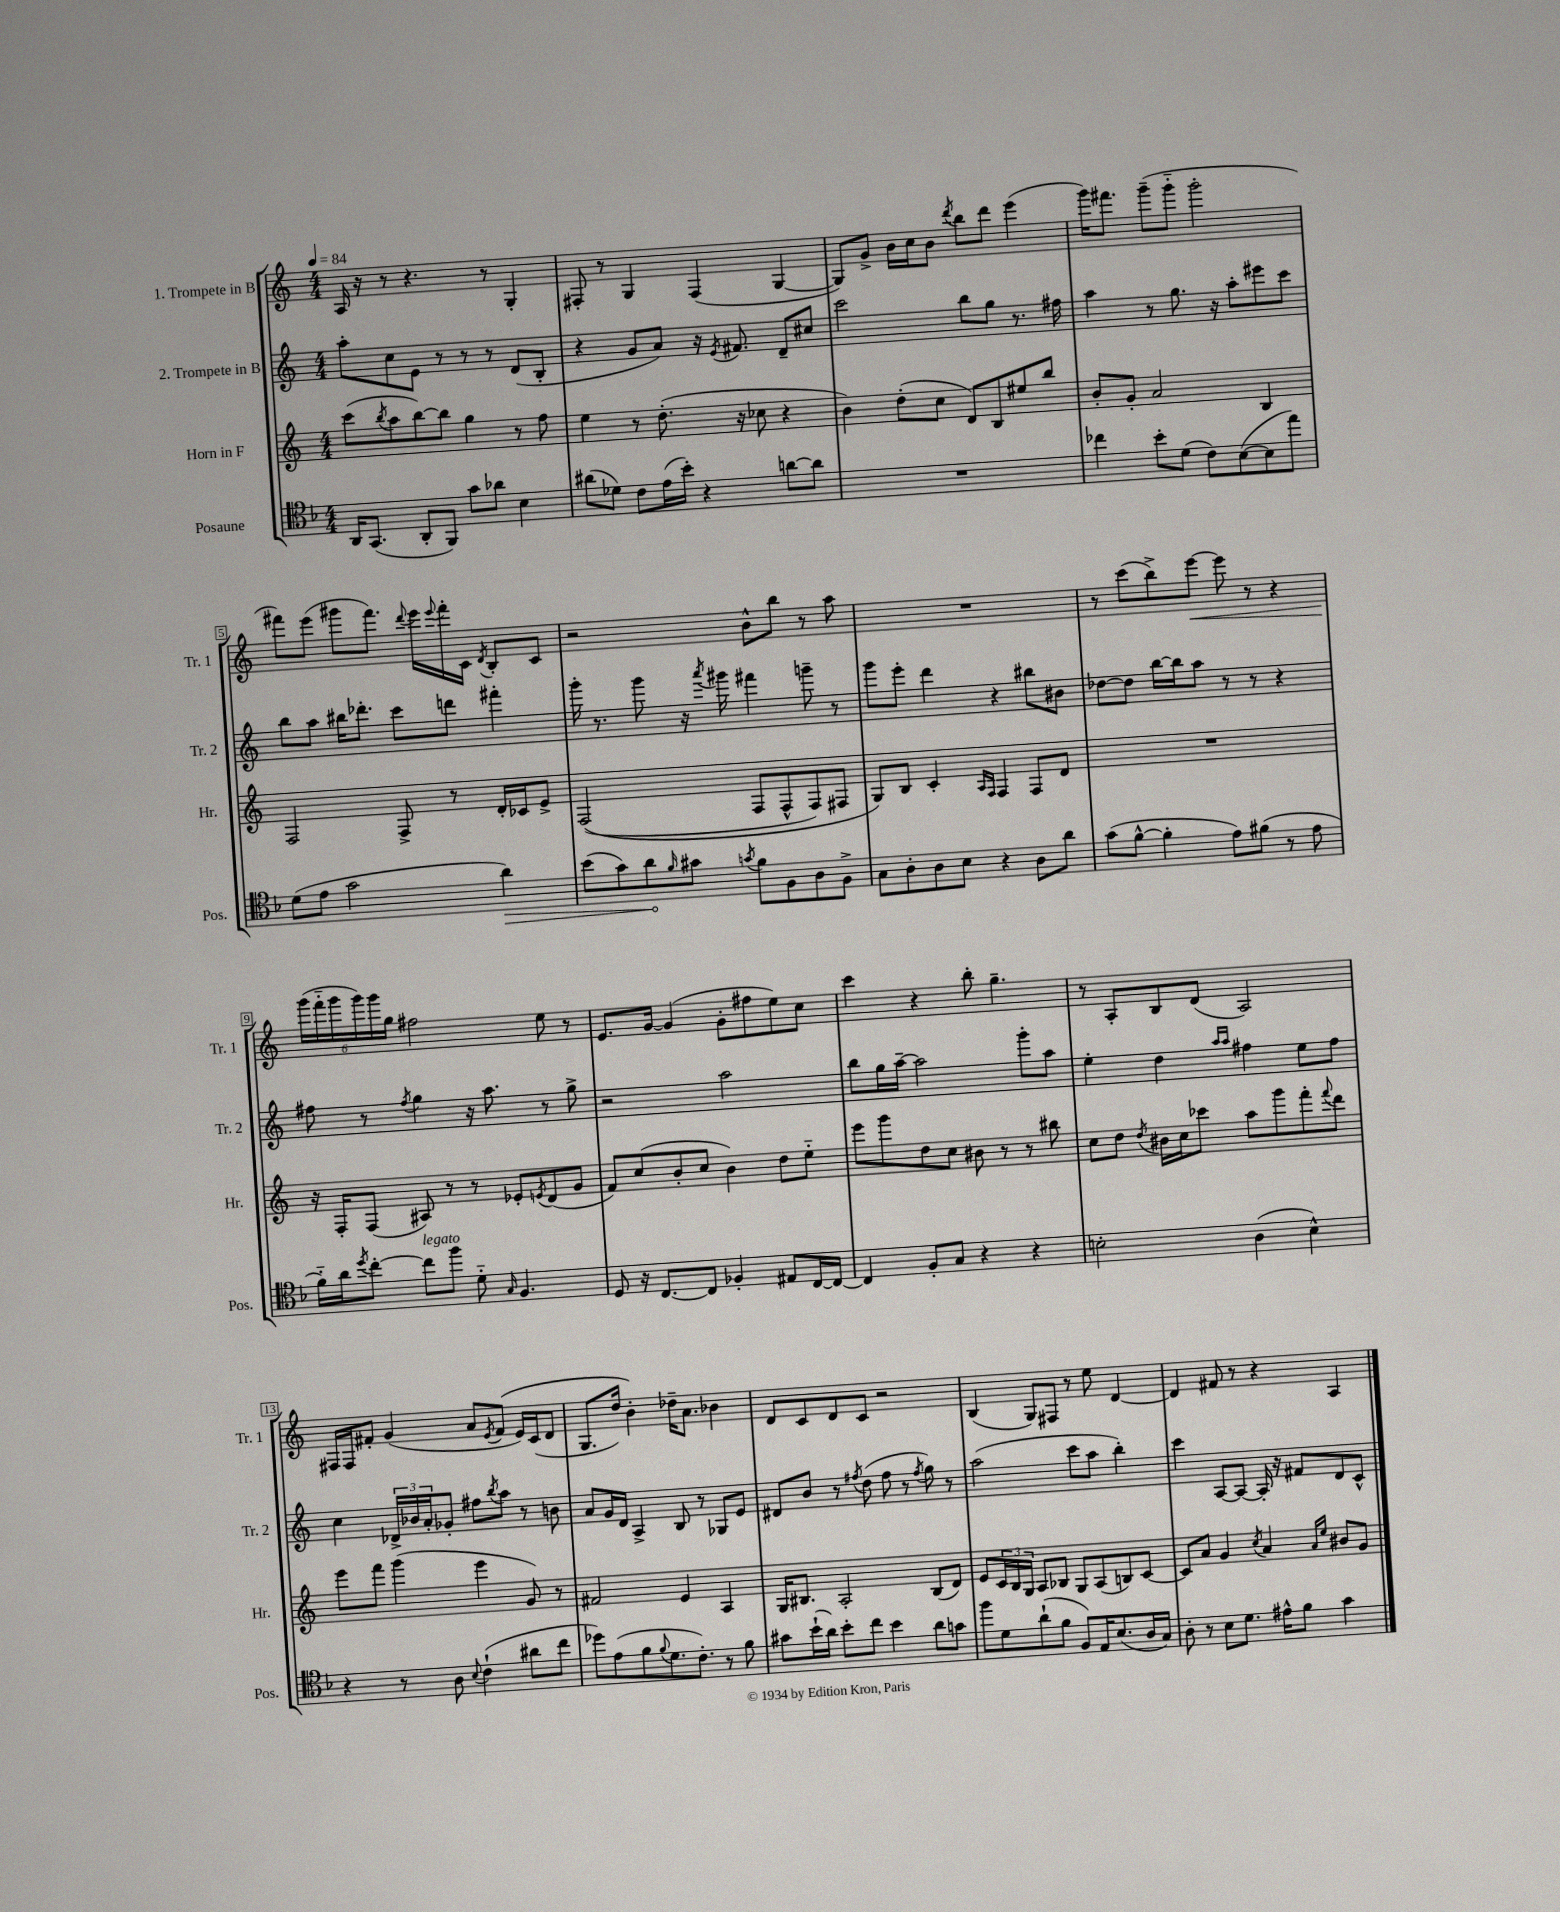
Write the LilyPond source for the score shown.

<<
\new StaffGroup <<
\new Staff = "s0" \with { instrumentName = "1. Trompete in B" shortInstrumentName = "Tr. 1" } {
    \clef treble \key c \major \numericTimeSignature \time 4/4 \tempo 4 = 84
    a16 r16 r8 r4. r8 g4-. |
    fis8-. r8 g4 fis4( g4~ |
    g8) g'8-> b'16 c''16 b'8 \acciaccatura { d'''8 } b''8 d'''8 e'''4( |
    g'''16) fis'''8. g'''8--( g'''8-_ g'''2-. |
    fis'''8) e'''8( gis'''8 fis'''8.) \appoggiatura { d'''8 } e'''16 \appoggiatura { e'''8 } fis'''16-. c'16 \acciaccatura { d'8 } b8-. c'8 |
    r2 b'8-^ b''8 r8 a''8 |
    R1 |
    r8 c'''8( b''8->) e'''8~\< e'''8 r8 r4 |
    \tuplet 6/4 { g'''16\!( f'''16-_ g'''16 g'''16) g'''16 g''16 } fis''2 e''8 r8 |
    e'8. g'16~ g'4( g'8-. fis''8 e''8) c''8 |
    c'''4 r4 b''8-. g''4.-- |
    r8 a8-. b8 d'8( a2) |
    fis16 fis16 fis'8-. g'4( a'8 \acciaccatura { e'8 } fis'8\( e'16) c'16( d'8 |
    g8. d''16) b'4-.\) des''16-- a'8. bes'4 |
    d'8 c'8 d'8 c'8 r2 |
    b4( g8) fis8 r8 e''8 d'4~ |
    d'4 fis'8 r8 r4 a4 \bar "|." |
}
\new Staff = "s1" \with { instrumentName = "2. Trompete in B" shortInstrumentName = "Tr. 2" } {
    \clef treble \key c \major \numericTimeSignature \time 4/4
    a''8-. c''8 e'8 r8 r8 r8 d'8( b8-. |
    r4 g'8 a'8) r16 \acciaccatura { e'8 } fis'8. d'8-- cis''8 |
    c'''2 b''8 g''8 r8. fis''16 |
    a''4 r8 g''8. r16 a''8-. eis'''8 c'''8 |
    b''8 a''8 bis''16 des'''8.-. c'''8 d'''8 fis'''4-. |
    g'''16-. r8. g'''8 r16 \acciaccatura { a'''8 } gis'''16 fis'''4 g'''8-- r8 |
    g'''8 e'''8-. d'''4 r4 bis''8 bis'8 |
    des''8~ des''8 b''16~ b''16 a''8 r8 r8 r4 |
    fis''8 r8 \acciaccatura { fis''8 } g''4 r16 a''8. r8 g''8-> |
    r2 a''2 |
    b''8 g''16 a''16~-- a''2 g'''8-. a''8 |
    e''4-. d''4 \grace { a''16 a''16 } fis''4 e''8 fis''8 |
    c''4 \tuplet 3/2 { des'16-> bes'16 a'16-. } ges'8-. fis''8 \acciaccatura { b''8 } a''8 r8 b'8 |
    a'8 g'16 d'16 a4-> b8 r8 ges8 e'8 |
    dis'8 b'8 r8 \acciaccatura { fis''8 } d''8( fis''8 r8 \acciaccatura { fis''8 } g''8) r8 |
    a''2( c'''8 a''8 b''4-.) |
    c'''4 a8~ a8~ a16-. r16 fis'8 d'8 c'8-^ \bar "|." |
}
\new Staff = "s2" \with { instrumentName = "Horn in F" shortInstrumentName = "Hr." } {
    \clef treble \key c \major \numericTimeSignature \time 4/4
    c'''8( \acciaccatura { b''8 } a''8 b''8~) b''8 g''4 r8 f''8 |
    e''4 r8 d''8.-.( r16 ces''8 r4 |
    b'4) d''8-.( c''8 d'8) b8 eis''8 b''8 |
    b'8-. g'8-. a'2 b4 |
    f2 f8-> r8 d'16-. ces'16 e'8-> |
    f2(\( f8 f8-^ f8) fis8 |
    g8\) b8 c'4-. \grace { a16 f16 } f4 f8 d'8 |
    R1 |
    r16 f16-. f8( ais8) r8 r8 ees'8-. \acciaccatura { e'8 } d'8( g'8 |
    f'8) c''8( b'8-. c''8 b'4) d''8 e''8-_ |
    e'''8 g'''8 d''8 c''8 bis'8 r8 r8 bis''8 |
    c''8 d''8 \acciaccatura { d''8 } bis'16 c''16 ces'''8 a''8 g'''8 f'''8-. \appoggiatura { f'''8 } d'''8 |
    e'''8 f'''8 g'''4( e'''4 g'8) r8 |
    fis'2 e'4 a4 |
    g16 bis8. a2-. bis8( d'8) |
    e'8 \tuplet 3/2 { c'16 b16 g16 } a8 bes8 g8 a8( b8) c'8~ |
    c'8 a'8 g'4 \acciaccatura { c''8 } a'4 \grace { a'16 e''16 } bis'8 g'8 \bar "|." |
}
\new Staff = "s3" \with { instrumentName = "Posaune" shortInstrumentName = "Pos." } {
    \clef tenor \key f \major \numericTimeSignature \time 4/4
    a,16 g,8.( a,8-. f,8) g'8 aes'8 bes4 |
    ais'8( des'8) c'8 e'16( bes'16-.) r4 a'8~ a'8 |
    R1 |
    ces''4 bes'8-. d'8( c'8) bes8~( bes8 e''8) |
    d'8( e'8 g'2 \once \override Hairpin.circled-tip = ##t a'4\>) |
    bes'8( g'8) a'8\! \grace { f'16 } gis'8 \acciaccatura { g'8 } f'8 f8 a8 f8-> |
    g8 a8-. a8 bes8 r4 a8 a'8 |
    g'8( f'8~-^ f'4-. e'8) fis'8( r8 e'8 |
    f'16-_) a'16 \acciaccatura { d''8 } c''8~-. c''8^\markup { \italic "legato" } f''8 d'8-_ \grace { g16 } f4. |
    d8 r16 c8.~ c8 fes4-. eis8 c16~ c16~ |
    c4 f8-. g8 r4 r4 |
    b2-. a4( b4-^) |
    r4 r8 a8 \appoggiatura { bes8 } c'4-!( ais'8 c''8 |
    des''8) e'8( f'8 \appoggiatura { f'8 } d'8. c'8.-.) r8 f'8 |
    gis'8 bes'16-!( a'16) bes'8-. c''8 bes'4 a'8 g'8 |
    f''8 d'8 a'8-!( f'8 f8) e16 bes8.( a16 g16) |
    a8-. r8 bes8 d'8. eis'16-^ f'8 g'4 \bar "|." |
}
>>
>>
\layout { \context { \Score \override BarNumber.stencil = #(make-stencil-boxer 0.1 0.3 ly:text-interface::print) } }
